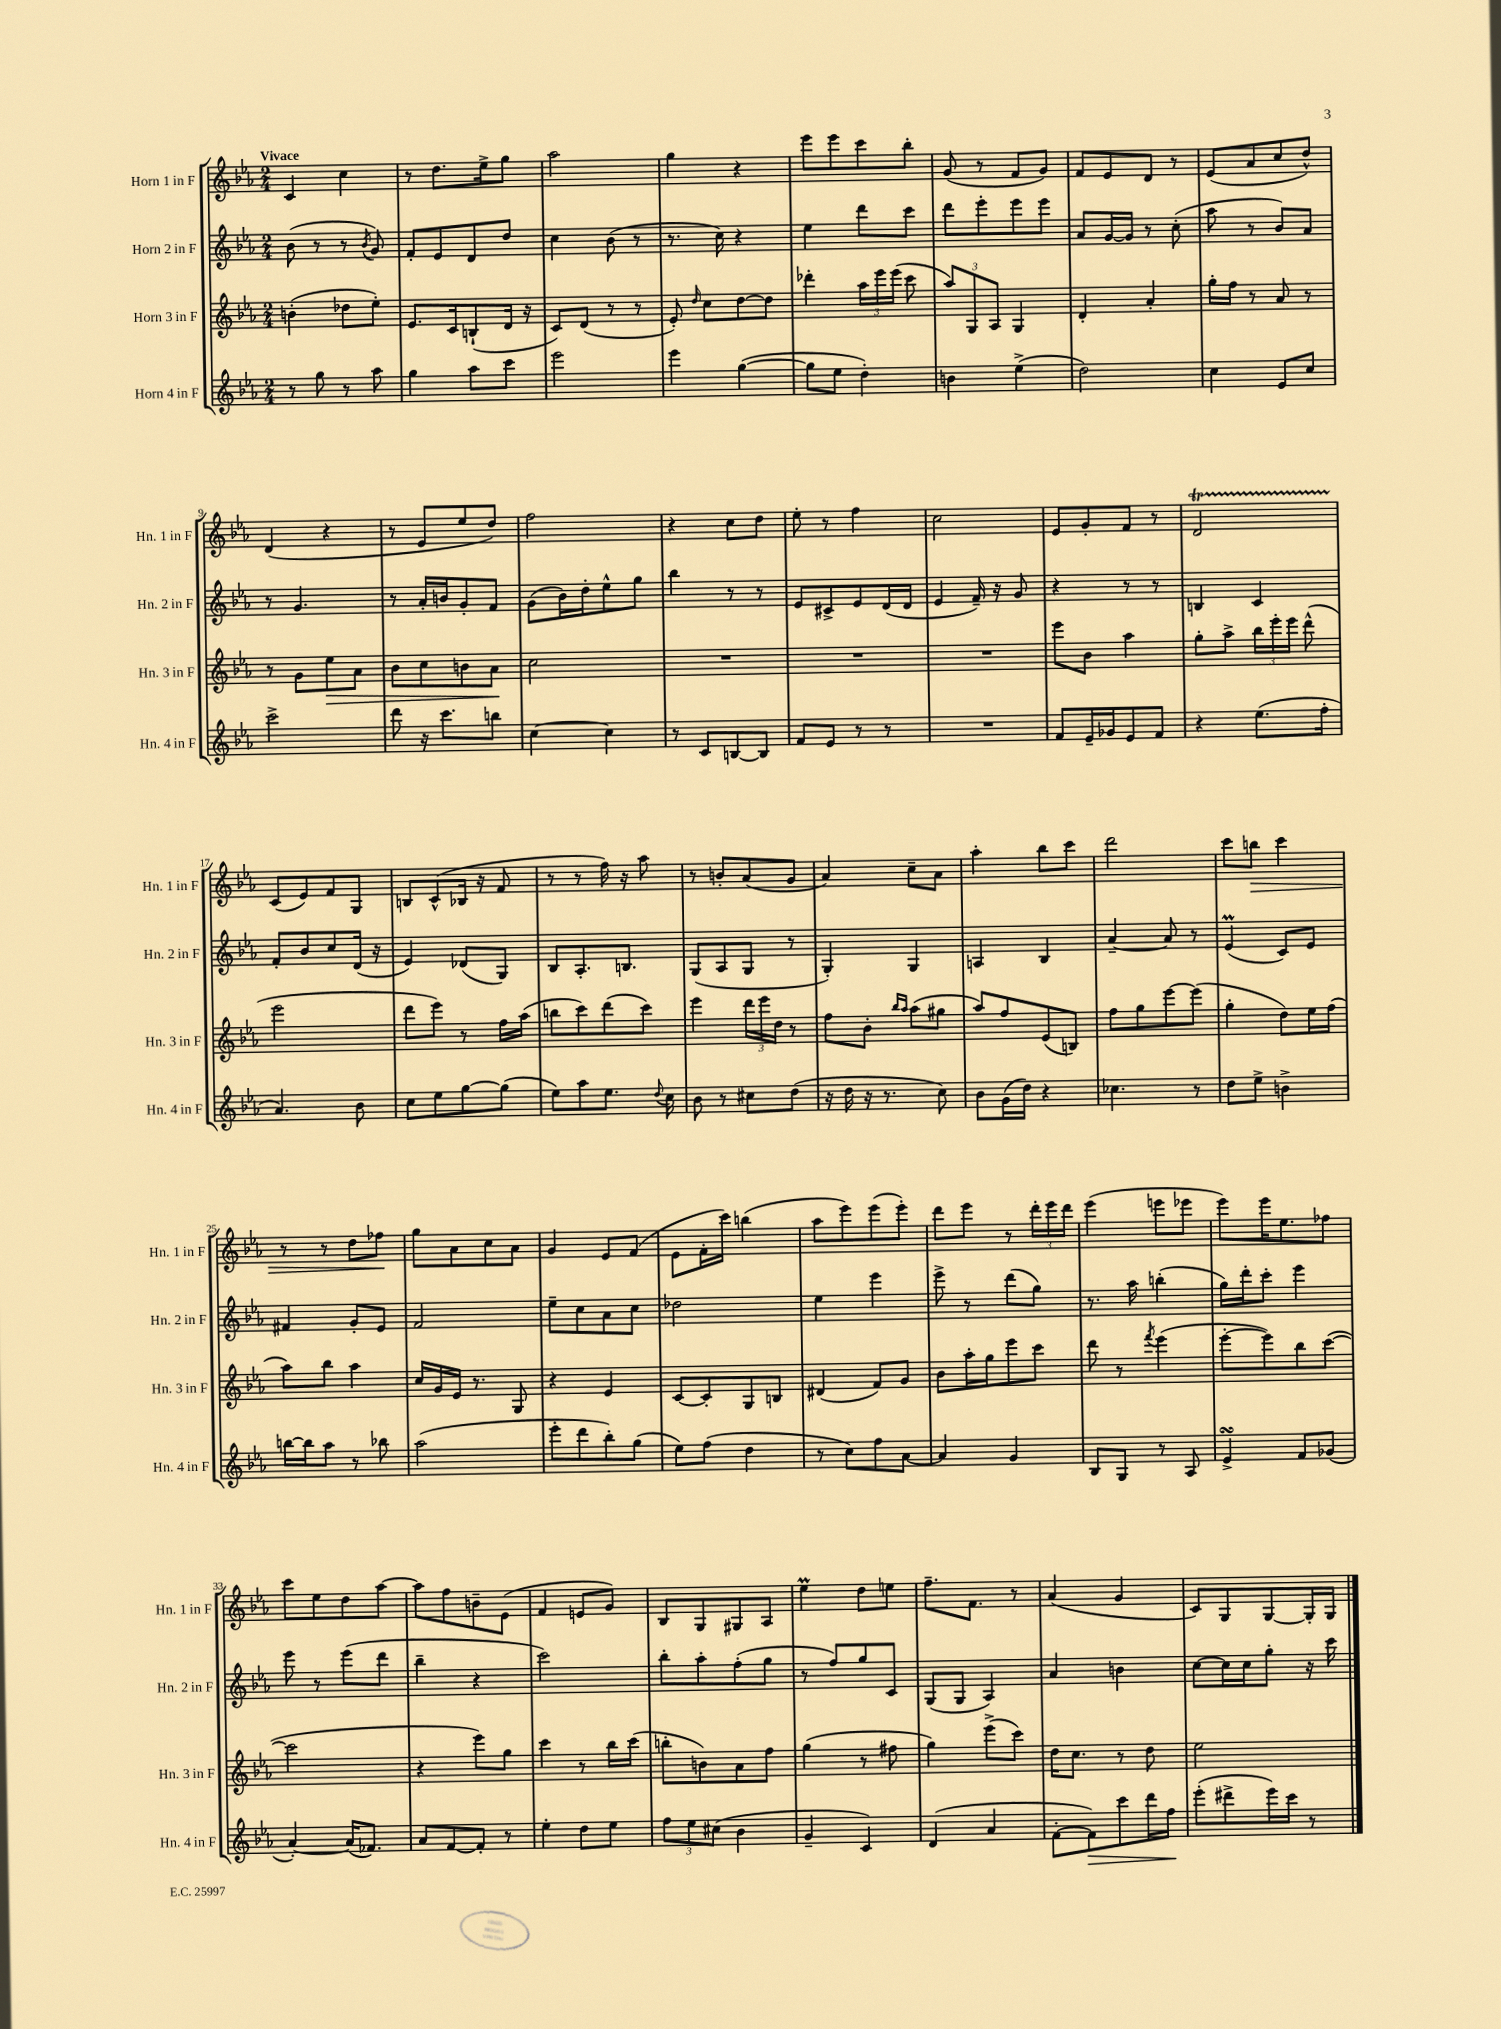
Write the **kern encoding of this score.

**kern	**dynam	**kern	**dynam	**kern	**kern	**dynam
*part4	*part4	*part3	*part3	*part2	*part1	*part1
*staff4	*staff4	*staff3	*staff3	*staff2	*staff1	*staff1
*I"Horn 4 in F	*	*I"Horn 3 in F	*	*I"Horn 2 in F	*I"Horn 1 in F	*
*I'Hn. 4 in F	*	*I'Hn. 3 in F	*	*I'Hn. 2 in F	*I'Hn. 1 in F	*
*clefG2	*	*clefG2	*	*clefG2	*clefG2	*
*k[b-e-a-]	*	*k[b-e-a-]	*	*k[b-e-a-]	*k[b-e-a-]	*
*M2/4	*	*M2/4	*	*M2/4	*M2/4	*
=1	=1	=1	=1	=1	=1	=1
!	!	!	!	!	!LO:TX:a:B:t=Vivace	!
8r	.	(4bn'\	.	(8b-\	4c/	.
8gg\	.	.	.	8r	.	.
8r	.	8dd-X\L	.	8r	4cc\	.
.	.	.	.	8qb-/	.	.
8aa-\	.	8ee-'\J)	.	8g/)	.	.
=2	=2	=2	=2	=2	=2	=2
4gg\	.	8.e-/L	.	8f'/L	8r	.
.	.	.	.	8e-/	8.dd\L	.
.	.	16c/k	.	.	.	.
8aa-\L	.	(8Bn`/	.	8d/	.	.
.	.	.	.	.	16ee-^\k	.
8ccc\J	.	16d/Jk	.	8dd/J	8gg\J	.
.	.	16r	.	.	.	.
=3	=3	=3	=3	=3	=3	=3
2eee-\	.	8c/L)	.	4cc\	2aa-\	.
.	.	(8d/J	.	.	.	.
.	.	8r	.	(8b-\	.	.
.	.	8r	.	8r	.	.
=4	=4	=4	=4	=4	=4	=4
4eee-\	.	8e-'/)	.	8.r	4gg\	.
.	.	16qqdd/	.	.	.	.
.	.	8cc\L	.	.	.	.
.	.	.	.	16cc\)	.	.
([4gg\	.	[8dd\	.	4r	4r	.
.	.	8dd\J]	.	.	.	.
=5	=5	=5	=5	=5	=5	=5
8gg\L]	.	4ddd-X'\	.	4ee-\	8eee-\L	.
8ee-\J	.	.	.	.	8eee-\	.
4dd'\)	.	24aa-\LL	.	8ddd\L	8ccc\	.
.	.	24eee-\	.	.	.	.
.	.	(24eee-\JJ	.	.	.	.
.	.	8ccc\	.	8ccc\J	8bb-'\J	.
=6	=6	=6	=6	=6	=6	=6
4bn\	.	12aa-/L)	.	8ddd\L	(8g/	.
.	.	12G/	.	.	.	.
.	.	.	.	8eee-'\	8r	.
.	.	12A-/J	.	.	.	.
(4ee-^\	.	4G/	.	8eee-\	8f/L	.
.	.	.	.	8eee-\J	8g/J)	.
=7	=7	=7	=7	=7	=7	=7
2dd\)	.	4d'/	.	8a-/L	8f/L	.
.	.	.	.	[16g/L	8e-/	.
.	.	.	.	16g/JJ]	.	.
.	.	4a-'/	.	8r	8d/J	.
.	.	.	.	(8cc'\	8r	.
=8	=8	=8	=8	=8	=8	=8
4cc\	.	16gg'\LL	.	8aa-\	(8e-/L	.
.	.	16ff\JJ	.	.	.	.
.	.	8r	.	8r	8a-/	.
8e-/L	.	8a-/	.	8b-/L)	8cc/	.
8cc/J	.	8r	.	8a-/J	8dd^^/J)	.
!!LO:LB:g=z
=9	=9	=9	=9	=9	=9	=9
2ccc^\	.	8r	.	8r	(4d/	.
.	.	8g\L	.	4.g/	.	.
!	!	!	!LO:HP:b	!	!	!
.	.	8ee-\	>	.	4r	.
.	.	8a-\J	.	.	.	.
=10	=10	=10	=10	=10	=10	=10
8ddd\	.	8b-\L	.	8r	8r	.
16r	.	8cc\	.	16a-'/LL	8e-/L	.
8.ccc\L	.	.	.	16bn/J	.	.
.	.	8bn\	.	8g'/	8ee-/	.
8bbn\J	.	8a-\J	.	8f/J	8dd/J)	.
.	.	.	]	.	.	.
=11	=11	=11	=11	=11	=11	=11
[4cc\	.	2cc\	.	(8g\L	2ff\	.
.	.	.	.	16b-\L)	.	.
.	.	.	.	16dd'\J	.	.
4cc\]	.	.	.	8ee-^^\	.	.
.	.	.	.	8gg\J	.	.
=12	=12	=12	=12	=12	=12	=12
8r	.	2r	.	4bb-\	4r	.
8c/L	.	.	.	.	.	.
[8Bn/	.	.	.	8r	8cc\L	.
8B/J]	.	.	.	8r	8dd\J	.
=13	=13	=13	=13	=13	=13	=13
8f/L	.	2r	.	8e-/L	8ee-'\	.
8e-/J	.	.	.	8c#X^/	8r	.
8r	.	.	.	8e-/	4ff\	.
8r	.	.	.	(16d/L	.	.
.	.	.	.	16d/JJ	.	.
=14	=14	=14	=14	=14	=14	=14
2r	.	2r	.	4e-/	2cc\	.
.	.	.	.	16f~/)	.	.
.	.	.	.	16r	.	.
.	.	.	.	8g/	.	.
=15	=15	=15	=15	=15	=15	=15
8f/L	.	8eee-\L	.	4r	8e-/L	.
16e-~/L	.	8b-\J	.	.	8g'/	.
16g-X/J	.	.	.	.	.	.
8e-/	.	4aa-\	.	8r	8f/J	.
8f/J	.	.	.	8r	8r	.
=16	=16	=16	=16	=16	=16	=16
4r	.	8gg'\L	.	4Bn/	2dt/	.
.	.	8aa-^\J	.	.	.	.
(8.ee-\L	.	24bb-\LL	.	4c/	.	.
.	.	24eee-'\	.	.	.	.
.	.	24eee-\JJ	.	.	.	.
.	.	(8ddd^^\	.	.	.	.
16ff'\Jk	.	.	.	.	.	.
!!LO:LB:g=z
=17	=17	=17	=17	=17	=17	=17
4.a-/)	.	2eee-\	.	8f'/L	(8c/L	.
.	.	.	.	8b-/	8e-/)	.
.	.	.	.	8cc/	8f/	.
8b-\	.	.	.	(16d/Jk	8G/J	.
.	.	.	.	16r	.	.
=18	=18	=18	=18	=18	=18	=18
8cc\L	.	8ddd\L	.	4e-/)	8Bn/L	.
8ee-\	.	8eee-\J)	.	.	(8c^^/	.
[8gg\	.	8r	.	(8d-X/L	16B-X/Jk	.
.	.	.	.	.	16r	.
(8gg\J]	.	16ff\LL	.	8G/J)	8f/	.
.	.	(16aa-\JJ	.	.	.	.
=19	=19	=19	=19	=19	=19	=19
8ee-\L)	.	8bbn\L	.	8B-/L	8r	.
8aa-\	.	8ccc\)	.	8.A-'/	8r	.
8.ee-\J	.	(8ddd\	.	.	16ff\)	.
.	.	.	.	8.Bn/J	16r	.
.	.	8ccc\J)	.	.	8aa-\	.
8qqdd/	.	.	.	.	.	.
16cc\	.	.	.	.	.	.
=20	=20	=20	=20	=20	=20	=20
8b-\	.	4eee-\	.	(8G/L	8r	.
8r	.	.	.	8A-/	8bn'/L	.
8cc#X\L	.	24ddd\LL	.	8G/J	(8a-/	.
.	.	24eee-\	.	.	.	.
.	.	24dd\JJ	.	.	.	.
(8dd\J	.	8r	.	8r	8g/J	.
=21	=21	=21	=21	=21	=21	=21
16r	.	8ff\L	.	4G'/)	4a-/)	.
16dd\	.	.	.	.	.	.
16r	.	8b-'\J	.	.	.	.
8.r	.	.	.	.	.	.
.	.	16qqbb-/LL	.	.	.	.
.	.	16qqaa-/JJ	.	.	.	.
.	.	(8aa-\L	.	4G/	8cc~\L	.
8cc\)	.	8gg#X\J	.	.	8a-\J	.
=22	=22	=22	=22	=22	=22	=22
8b-\L	.	8aa-/L)	.	4An/	4aa-'\	.
(16g\L	.	8ff/	.	.	.	.
16dd\JJ)	.	.	.	.	.	.
4r	.	(8e-/	.	4B-/	8bb-\L	.
.	.	8Bn/J)	.	.	8ccc\J	.
=23	=23	=23	=23	=23	=23	=23
4.cc-X\	.	8ff\L	.	[4a-~/	2ddd\	.
.	.	8gg\	.	.	.	.
.	.	[8eee-\	.	8a-/]	.	.
8r	.	(8eee-\J]	.	8r	.	.
=24	=24	=24	=24	=24	=24	=24
8dd\L	.	4gg'\	.	(4e-M/	8ccc\L	.
!	!	!	!	!	!	!LO:HP:b
8ee-^\J	.	.	.	.	8bbn\J	>
4bn^\	.	8dd\L)	.	8c/L)	4ccc\	.
.	.	16ee-\L	.	8e-/J	.	.
.	.	(16ff\JJ	.	.	.	.
!!LO:LB:g=z
=25	=25	=25	=25	=25	=25	=25
[16bbn\LL	.	8aa-\L)	.	4f#X/	8r	.
16bb\J]	.	.	.	.	.	.
8aa-\J	.	8bb-\J	.	.	8r	.
8r	.	4aa-\	.	8g'/L	8dd\L	.
8bb-X\	.	.	.	8e-/J	8ff-X\J	.
.	.	.	.	.	.	]
=26	=26	=26	=26	=26	=26	=26
(2aa-\	.	16cc/LL	.	2f/	8gg\L	.
.	.	16g/	.	.	.	.
.	.	16e-/JJ	.	.	8a-\	.
.	.	8.r	.	.	.	.
.	.	.	.	.	8cc\	.
.	.	8G/	.	.	8a-\J	.
=27	=27	=27	=27	=27	=27	=27
8eee-'\L	.	4r	.	8ee-~\L	4g/	.
8ddd\	.	.	.	8cc\	.	.
8bb-'\)	.	4e-/	.	8a-\	8e-/L	.
(8gg\J	.	.	.	8cc\J	(8f/J	.
=28	=28	=28	=28	=28	=28	=28
8ee-\L)	.	[8c/L	.	2dd-X\	8e-\L	.
(8ff\J	.	8c'/]	.	.	16f'\L	.
.	.	.	.	.	16ccc\JJ)	.
4dd\	.	8G/	.	.	(4bbn\	.
.	.	8Bn/J	.	.	.	.
=29	=29	=29	=29	=29	=29	=29
8r	.	(4d#X/	.	4ee-\	8aa-\L	.
8cc\L)	.	.	.	.	8eee-\)	.
8ff\	.	8f/L)	.	4eee-\	(8eee-\	.
[8a-\J	.	8g/J	.	.	8eee-'\J)	.
=30	=30	=30	=30	=30	=30	=30
4a-/]	.	8b-\L	.	8eee-^\	8ddd\L	.
.	.	16aa-'\L	.	8r	8eee-\J	.
.	.	16gg\J	.	.	.	.
4g/	.	8eee-\	.	(8ddd\L	8r	.
.	.	8ccc\J	.	8gg\J)	24ddd'\LL	.
.	.	.	.	.	24eee-\	.
.	.	.	.	.	24ddd\JJ	.
=31	=31	=31	=31	=31	=31	=31
8B-/L	.	8ddd\	.	8.r	(4eee-\	.
8G/J	.	8r	.	.	.	.
.	.	.	.	16aa-\	.	.
.	.	8qfff/	.	.	.	.
8r	.	(4eee-\	.	(4bbn'\	8eeen\L	.
8A-/	.	.	.	.	8eee-X\J	.
=32	=32	=32	=32	=32	=32	=32
4e-sSSs^/	.	[8eee-'\L	.	16gg\LL)	8eee-\L)	.
.	.	.	.	16ddd'\J	.	.
.	.	8eee-\])	.	8ccc'\J	16eee-\K	.
.	.	.	.	.	8.ee-\	.
8f/L	.	8bb-\	.	4eee-\	.	.
(8g-X/J	.	([8ccc\J	.	.	8ff-X\J	.
!!LO:LB:g=z
=33	=33	=33	=33	=33	=33	=33
[4a-'/)	.	2ccc\]	.	8eee-\	8ccc\L	.
.	.	.	.	8r	8ee-\	.
(16a-/KL]	.	.	.	(8eee-\L	8dd\	.
8.f-X/J)	.	.	.	.	.	.
.	.	.	.	8ddd\J	[8aa-\J	.
=34	=34	=34	=34	=34	=34	=34
8a-/L	.	4r	.	4bb-~\	8aa-\L]	.
[8f/	.	.	.	.	8ff\	.
8f'/J]	.	8eee-\L)	.	4r	8bn~\	.
8r	.	8gg\J	.	.	(8e-\J	.
=35	=35	=35	=35	=35	=35	=35
4ee-'\	.	4ccc\	.	2ccc\)	4f/	.
8dd\L	.	8r	.	.	8en/L	.
8ee-\J	.	16bb-\LL	.	.	8g/J)	.
.	.	(16ccc\JJ	.	.	.	.
=36	=36	=36	=36	=36	=36	=36
12ff\L	.	8bbn'\L	.	8bb-'\L	8B-/L	.
12ee-\	.	.	.	.	.	.
.	.	8bn\)	.	8aa-'\	8G/	.
(12cc#X\J	.	.	.	.	.	.
4b-\	.	8a-\	.	(8ff'\	8G#X/	.
.	.	8ff\J	.	8gg\J	8A-/J	.
=37	=37	=37	=37	=37	=37	=37
4g~/	.	(4gg\	.	8r	4ee-M\	.
.	.	.	.	8ff/L)	.	.
4c/)	.	8r	.	8gg/	8dd\L	.
.	.	8ff#X\	.	8c/J	8een\J	.
=38	=38	=38	=38	=38	=38	=38
(4d/	.	4gg\)	.	(8G/L	8.ff~\L	.
.	.	.	.	8G/J	.	.
.	.	.	.	.	8.f\J	.
4a-/	.	(8eee-^\L	.	4A-/)	.	.
.	.	8ccc\J)	.	.	8r	.
=39	=39	=39	=39	=39	=39	=39
[8f'\L	.	16dd\KL	.	4a-/	(4a-/	.
.	.	8.cc\J	.	.	.	.
!	!LO:HP:b	!	!	!	!	!
8f\])	>	.	.	.	.	.
8ccc\	.	8r	.	4bn\	4g/	.
16ddd\L	.	8dd\	.	.	.	.
16ff\JJ	.	.	.	.	.	.
.	]	.	.	.	.	.
=40	=40	=40	=40	=40	=40	=40
(8eee-'\L	.	2ee-\	.	[8cc\L	8c/L)	.
8ddd#X^\	.	.	.	16cc\L]	8G/	.
.	.	.	.	16cc\J	.	.
16eee-\L)	.	.	.	8gg'\J	[8G/	.
16ccc\JJ	.	.	.	.	.	.
8r	.	.	.	16r	16G'/L]	.
.	.	.	.	16ccc\	16G/JJ	.
==	==	==	==	==	==	==
*-	*-	*-	*-	*-	*-	*-
